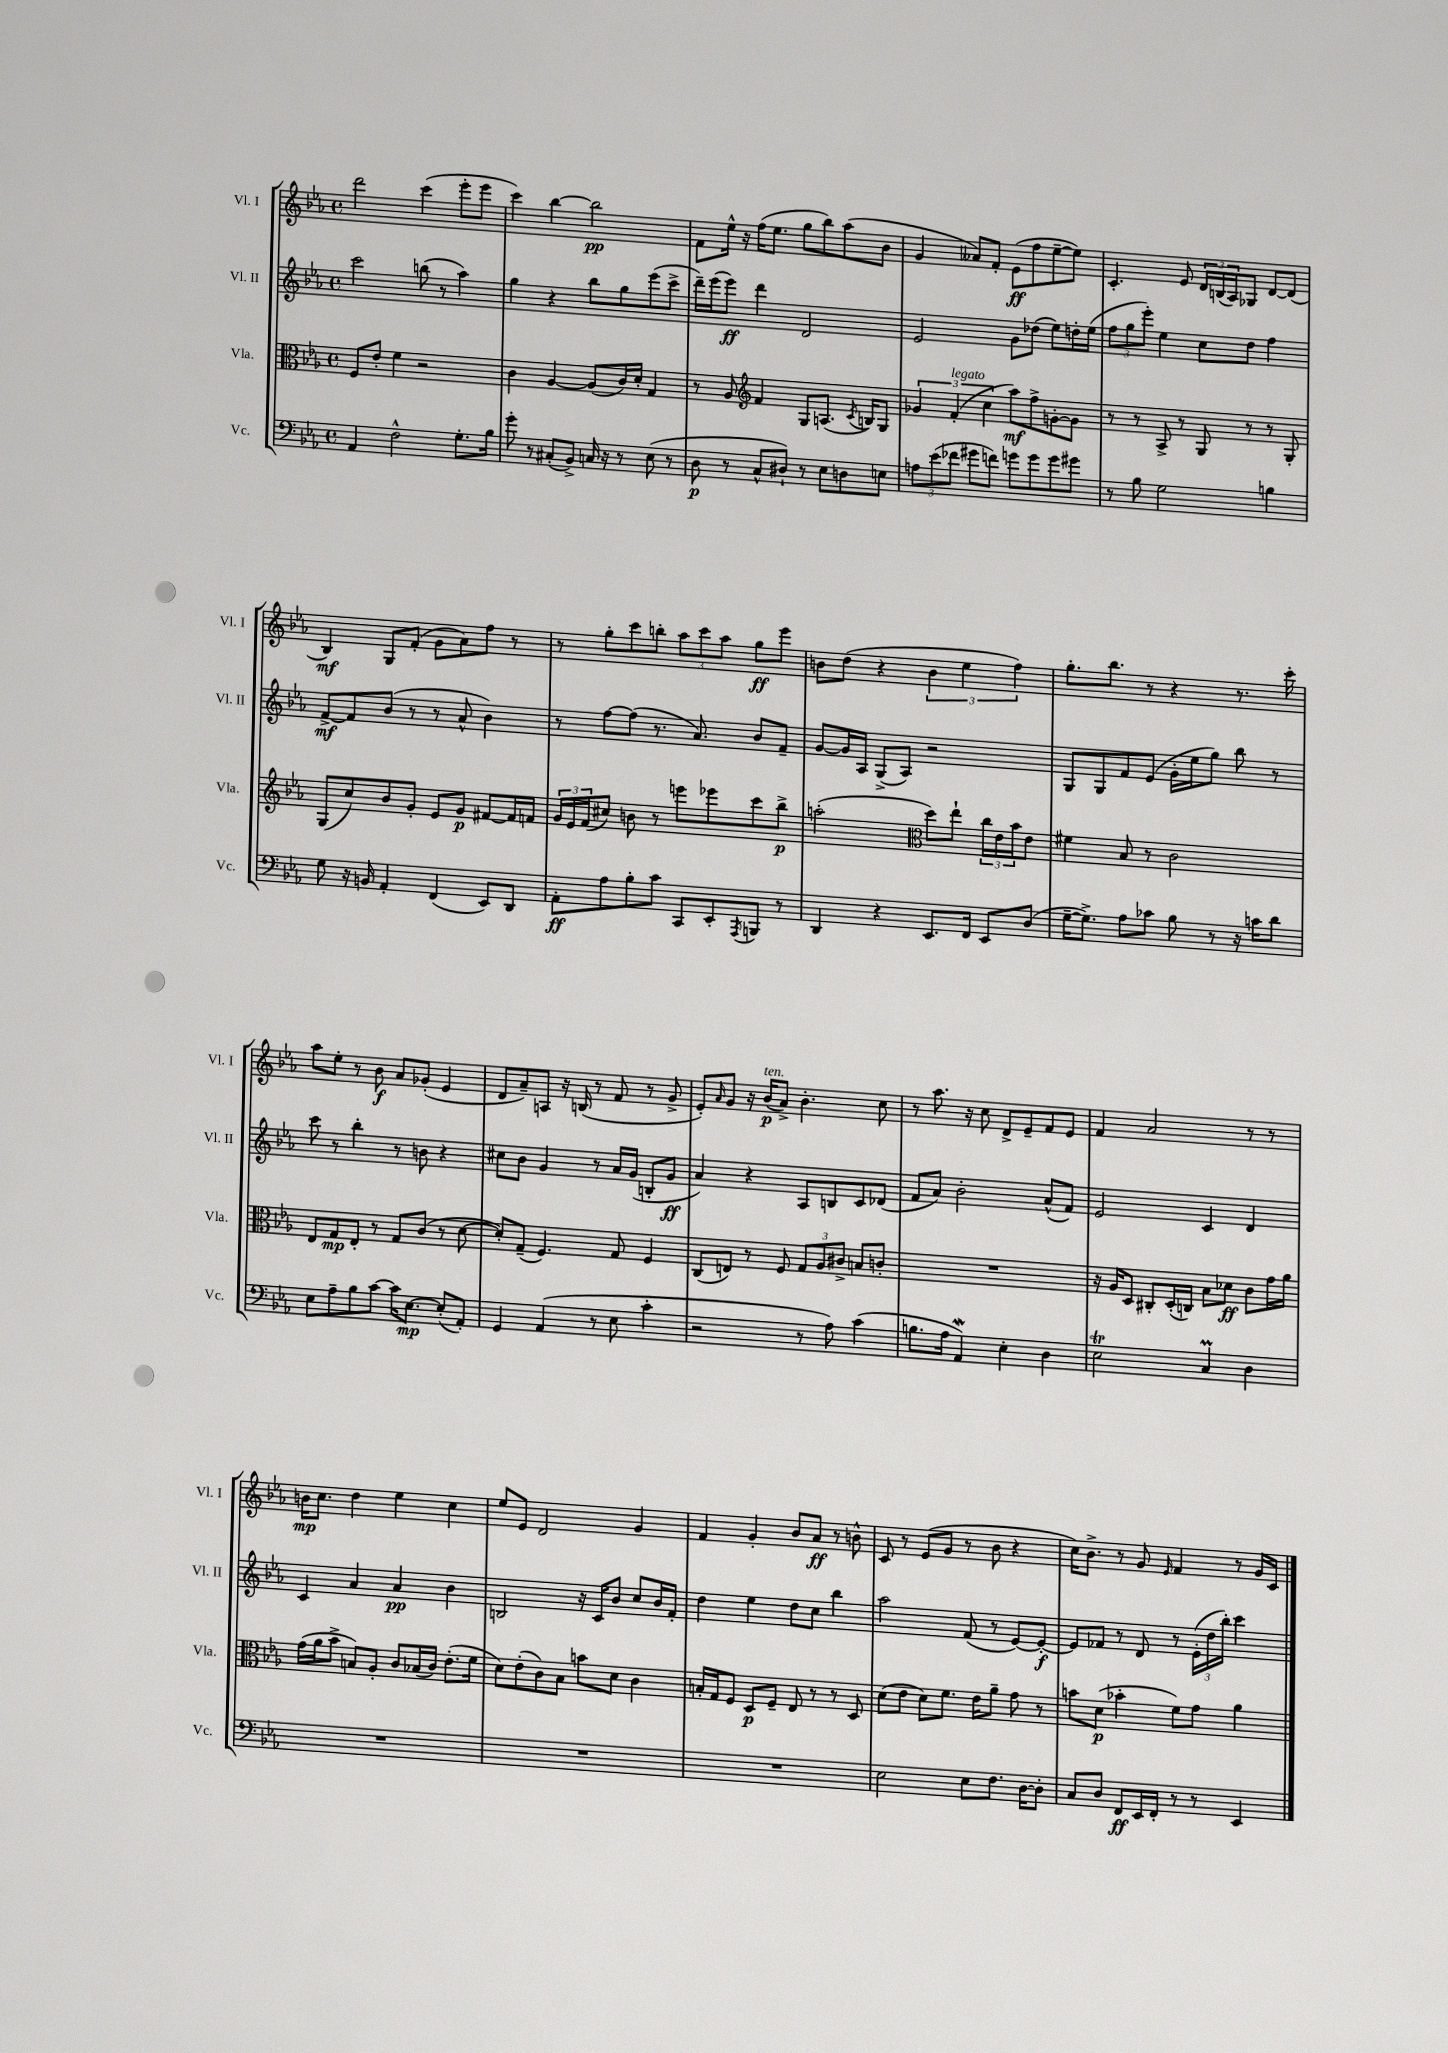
<<
\new StaffGroup <<
\new Staff = "s0" \with { instrumentName = "Vl. I" shortInstrumentName = "Vl. I" } {
    \clef treble \key ees \major \defaultTimeSignature \time 4/4
    d'''2 c'''4( ees'''8-. ees'''8 |
    c'''4) bes''4~ bes''2\pp |
    f'8 ees''16-^ r16 f''16( ees''8. g''8 bes''8) aes''8( bes'8 |
    g'4 aeses'8) f'8-. ees'8\ff( f''8 ees''8~-- ees''8) |
    c'4.-. ees'8 \tuplet 3/2 { d'16 b16( aes16) } ges8 d'8~ d'8( |
    bes4\mf) g8 f'8-.( g'8 aes'8) f''8 r8 |
    r8 g''8-. c'''8 b''8-. \tuplet 3/2 { aes''8 c'''8 aes''8 } g''8\ff ees'''8 |
    b'8 d''8( r4 \tuplet 3/2 { b'4 ees''4 f''4) } |
    g''8.-. bes''8. r8 r4 r8. c'''16-. |
    aes''8 ees''8-. r8 bes'8\f aes'8 ges'8-.( ees'4 |
    d'8 aes'8--) a8 r16 b16( r8 f'8 r8 g'8-> |
    ees'8-.) \grace { aes'16 } g'8 r16 bes'16\p^\markup { \italic "ten." }( aes'8->) bes'4.-. c''8 |
    r8 aes''8. r16 c''8 d'8-> ees'8-- f'8 ees'8 |
    f'4 aes'2 r8 r8 |
    b'16\mp c''8. d''4 ees''4 c''4 |
    ees''8 ees'8 d'2 g'4 |
    f'4 g'4-. bes'8 aes'8\ff r8 b'8-^ |
    c'8 r8 ees'8( g'8 r8 bes'8 r4 |
    c''16) bes'8.-> r8 g'8 \grace { ees'16 } f'4 r8 g'16 c'16 \bar "|." |
}
\new Staff = "s1" \with { instrumentName = "Vl. II" shortInstrumentName = "Vl. II" } {
    \clef treble \key ees \major \defaultTimeSignature \time 4/4
    c'''2 b''8( r8 aes''4) |
    g''4 r4 bes''8 g''8 ees'''8( c'''8-> |
    d'''16--) ees'''16( ees'''8\ff) d'''4 d'2 |
    ees'2 g'8 des''8( ees''8) d''16-. ees''16( |
    \tuplet 3/2 { f''8 g''8 ees'''8-.) } ees''4 c''8 d''8 f''4 |
    f'8~->\mf f'8 bes'8( r8 r8 aes'8-^ bes'4) |
    r8 f''8~ f''8( r8. aes'8.) bes'8 f'8-- |
    g'8~ g'16 aes16 g8->( aes8) r2 |
    g8 g8 f'8 ees'8( g'16-. ees''16 g''8) bes''8 r8 |
    c'''8 r8 bes''4-. r8 b'8 r4 |
    cis''8 bes'8 g'4 r8 aes'16 g'16( b8-. g'8\ff |
    aes'4) r4 aes8 b8 c'8 des'8( |
    f'8 aes'8) bes'2-. aes'8-^( f'8) |
    ees'2 c'4 d'4 |
    c'4 aes'4 aes'4\pp bes'4 |
    b2 r16 c'16 bes'8 c''8 bes'16 f'16-. |
    d''4 ees''4 d''8 c''8 bes''4 |
    aes''2 f'8( r8 ees'8~) ees'8~-.\f |
    ees'8 fes'8 r8 d'8 r8 \tuplet 3/2 { ees'16-.( d''16 bes''16-.) } c'''4 \bar "|." |
}
\new Staff = "s2" \with { instrumentName = "Vla." shortInstrumentName = "Vla." } {
    \clef alto \key ees \major \defaultTimeSignature \time 4/4
    f8 ees'8-. f'4 r2 |
    c'4 aes4~ aes8( c'16) d'16-. g4 |
    r8 aes8 \clef treble f'4 g8 a8.( \acciaccatura { c'8 } b16) g8 |
    \tuplet 3/2 { ges'4 f'4-.^\markup { \italic "legato" }( c''4 } aes''8\mf) f''8-> g'8~-. g'8 |
    r8 r8 aes8-> r8 g8 r8 r8 g8-. |
    g8( c''8) bes'8 g'8-. ees'8 g'8\p fis'8~ fis'16 f'16 |
    \tuplet 3/2 { g'16 ees'16 f'16( } cis''8) b'8 r8 e'''8 ees'''8 c'''8 bes''8->\p |
    a''2-.( \clef alto d''8) ees''8-! \tuplet 3/2 { c''16 ees'16 bes'16 } ees'8 |
    fis'4 bes8 r8 c'2 |
    ees8 g8\mp ees8-. r8 g8 c'8( r8 d'8~ |
    d'8-.) g8--( f4.) g8 f4 |
    c8( e8) r8 f8 \tuplet 3/2 { g8 aes8 cis'8-> } b8 c'8-. |
    R1 |
    r16 aes16 d8 cis8-. d16-.( c16) bes8 des'8\ff c'8 g'16 aes'16 |
    g'16( aes'16 bes'8-> b8) aes8-. c'8 bes16( c'16) ees'8.-.( f'16 |
    d'8) ees'8-.( c'8) bes8 b'8 d'8 c'4 |
    b16-. g16 f8 d8\p f8-- ees8 r8 r8 d8 |
    d'8( ees'8 d'8) f'8. ees'16 aes'8-- g'8 r8 |
    b'8 d'8\p( bes'4-. f'8) g'8 aes'4 \bar "|." |
}
\new Staff = "s3" \with { instrumentName = "Vc." shortInstrumentName = "Vc." } {
    \clef bass \key ees \major \defaultTimeSignature \time 4/4
    aes,4 f2-^ g8.-. bes16 |
    g'8-. r8 cis8-.( bes,8->) c16 r16 r8 ees8( r8 |
    d8\p r8 c8-^ dis8-!) r8 ees8 d8 e8 |
    \tuplet 3/2 { a8 ees'8( fes'8 } gis'8 f'8) g'8 g'8 g'8 gis'8 |
    r8 bes8 g2 b4 |
    g8 r16 b,16 aes,4-. f,4( ees,8) d,8 |
    aes,8-.\ff aes8 bes8-. c'8 c,8 ees,8-. \acciaccatura { aes,,8 } b,,8 r8 |
    d,4 r4 ees,8. f,16 ees,8 d8( |
    g16~-- g8.->) aes8 ces'8 bes8 r8 r16 c'16 d'8 |
    ees8 aes8-- bes8 c'8~ c'16 ees8.~\mp ees8-.( aes,8-.) |
    g,4 aes,4( r8 ees8 c'4-. |
    r2 r8 aes8) c'4( |
    b8. aes16 aes,4\mordent) ees4-. d4 |
    ees2\trill c4\prall d4 |
    R1 |
    R1 |
    R1 |
    ees2 ees8 f8. d16~ d8-. |
    c8 d8 f,8\ff ees,16 f,16-. r8 r8 ees,4 \bar "|." |
}
>>
>>
\layout { \context { \Score \remove "Bar_number_engraver" } }
